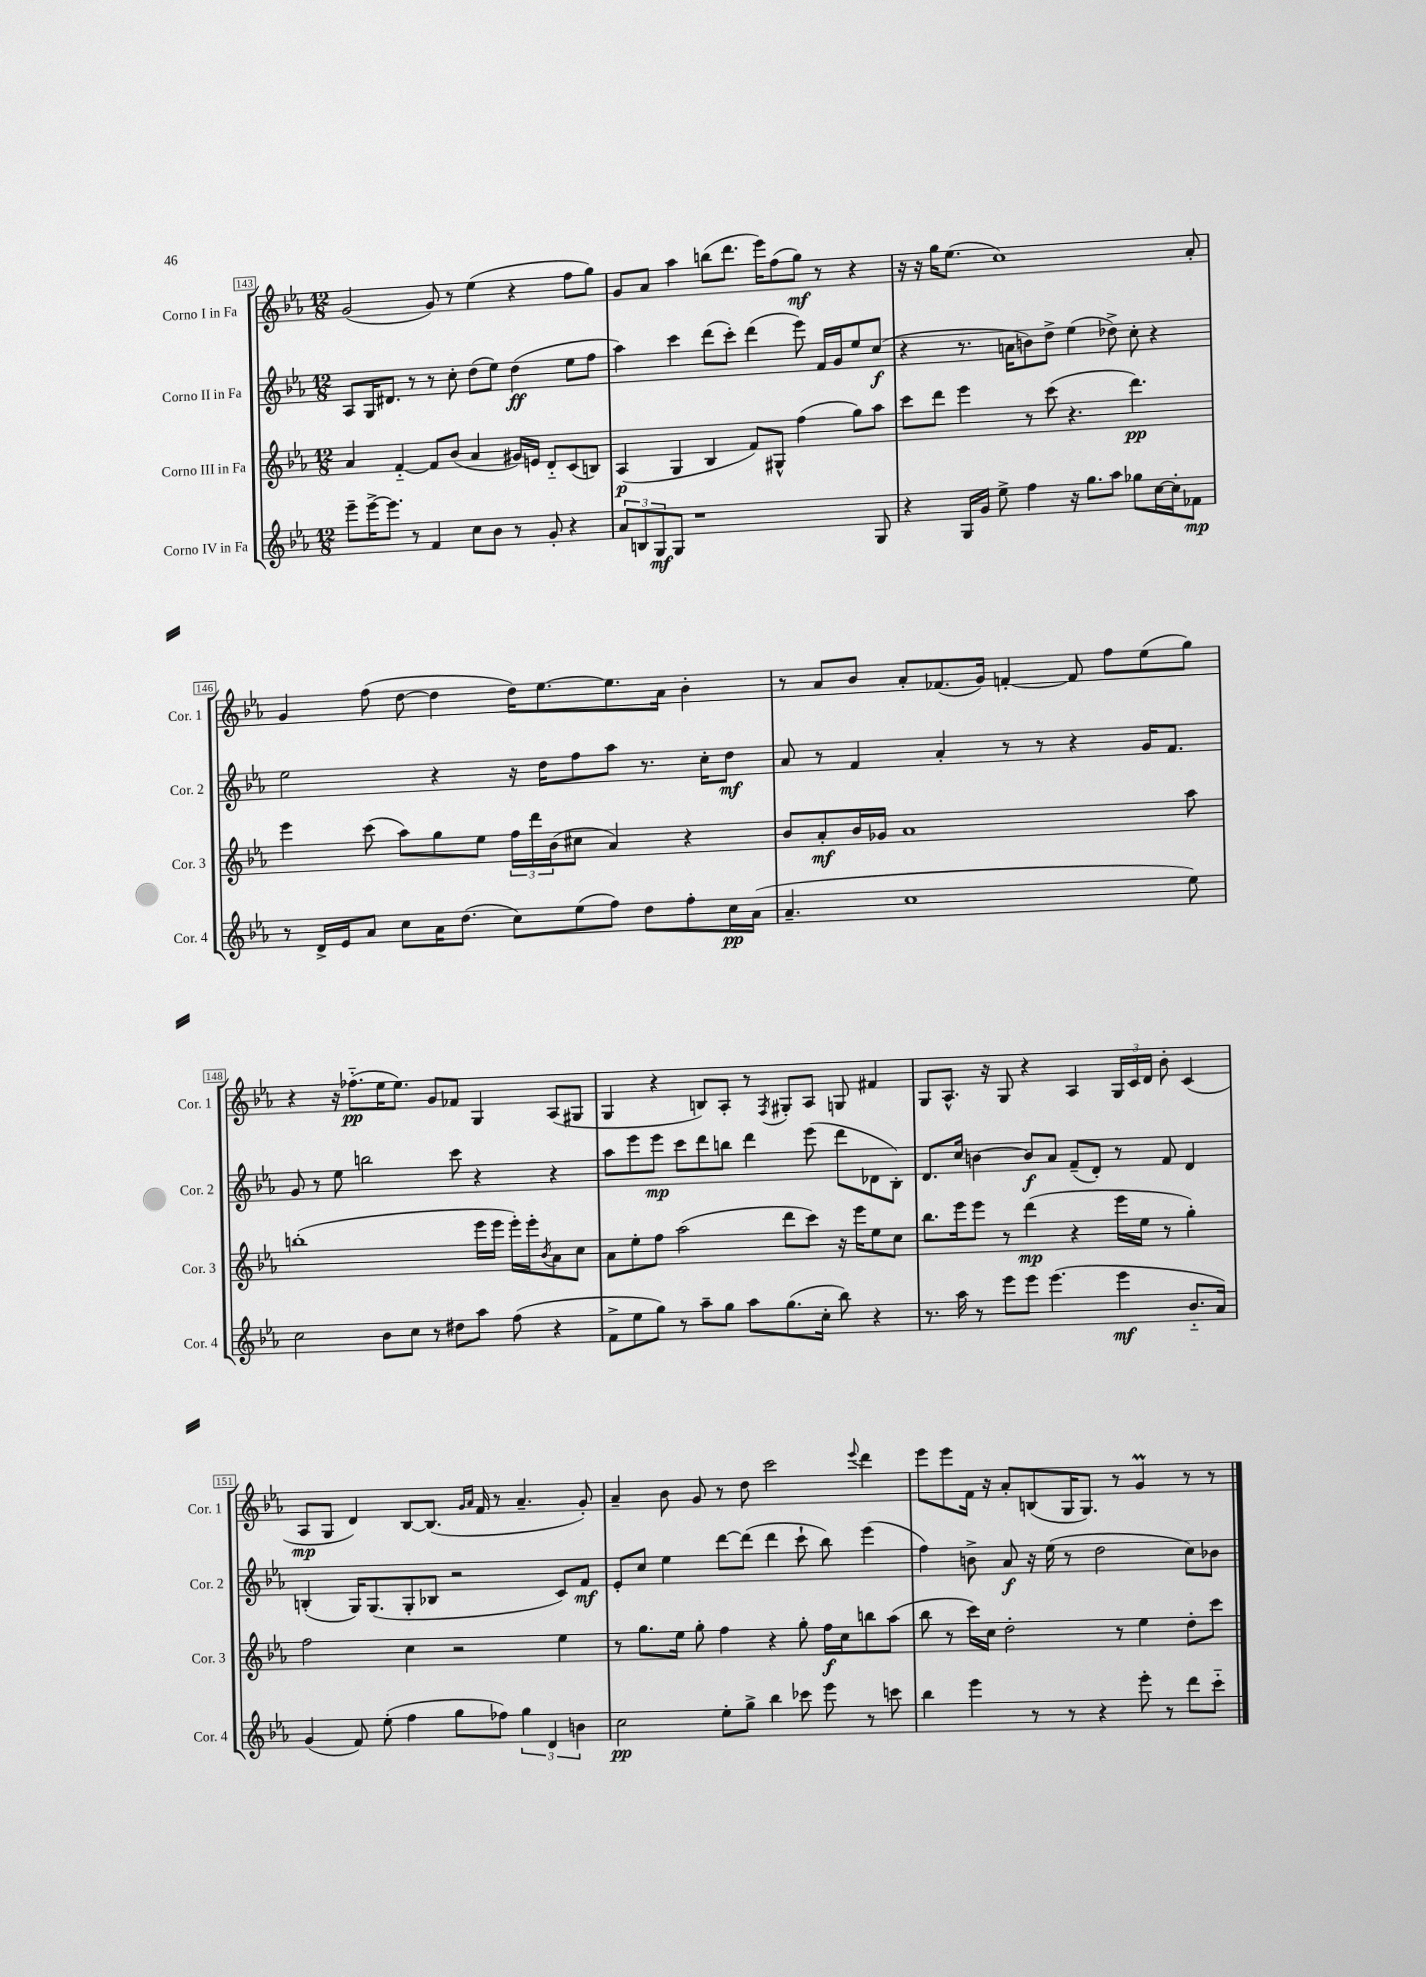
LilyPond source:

<<
\new StaffGroup <<
\new Staff = "s0" \with { instrumentName = "Corno I in Fa" shortInstrumentName = "Cor. 1" } {
    \clef treble \key ees \major \numericTimeSignature \time 12/8
    g'2( g'8) r8 ees''4( r4 f''8 g''8) |
    g'8 aes'8 aes''4 b''8( d'''8. ees'''16) f''8( g''8\mf) r8 r4 |
    r16 r16 g''16 ees''8.( c''1) aes'8-. |
    g'4 f''8( d''8~ d''4 d''16) ees''8.~ ees''8. aes'16 bes'4-. |
    r8 aes'8 bes'8 aes'8-. fes'8.( g'16) f'4~-. f'8 f''8 ees''8( g''8) |
    r4 r16 fes''8.-_\pp( ees''16 ees''8.) g'8 fes'8 g4 aes8( gis8 |
    g4 r4 b8) aes8-. r8 \acciaccatura { f8 } gis8-. aes8 g8 fis'4 |
    g8 aes8.-^ r16 g8 r4 aes4 \tuplet 3/2 { g16 c'16 d'16 } bes'8-. c'4( |
    aes8\mp g8 d'4) bes8~ bes8.( \grace { g'16 aes'16 } f'16 r8 aes'4.-- g'8-.) |
    aes'4-- bes'8 g'8 r8 d''8 c'''2 \appoggiatura { ees'''8 } d'''4 |
    ees'''8 ees'''8 f'16 r16 aes'8-. b8( g16 g8.) r8 g'4\prall r8 r8 \bar "|." |
}
\new Staff = "s1" \with { instrumentName = "Corno II in Fa" shortInstrumentName = "Cor. 2" } {
    \clef treble \key ees \major \numericTimeSignature \time 12/8
    aes8 g16 dis'8. r8 r8 c''8-. d''8( ees''8) d''4\ff( ees''8 f''8 |
    aes''4) c'''4 d'''8( c'''8-.) d'''4( ees'''8) f'16 g'16 ees''8 c''8\f( |
    r4 r8. a'16 b'8) d''8-> ees''4( des''8->) c''8-. r4 |
    ees''2 r4 r16 d''16 f''8 aes''8 r8. c''16-. d''8\mf |
    aes'8 r8 f'4 aes'4-. r8 r8 r4 g'16 f'8. |
    g'8 r8 ees''8 b''2 c'''8 r4 r4 |
    aes''8 ees'''8 ees'''8\mp c'''8 d'''8 b''8 d'''4 ees'''8( d'''8 des'8 bes8-.) |
    d'8. c''16 b'4~ b'8\f aes'8 f'8--( d'8-.) r8 f'8 d'4 |
    b4-.( g16) g8.( g8-. bes8 r2 c'8) f'8\mf |
    ees'8-. c''8 ees''4 d'''8~ d'''8( d'''4 c'''8-! bes''8) ees'''4( |
    f''4) b'8-> aes'8\f r16 ees''16( r8 d''2 c''8) bes'8 \bar "|." |
}
\new Staff = "s2" \with { instrumentName = "Corno III in Fa" shortInstrumentName = "Cor. 3" } {
    \clef treble \key ees \major \numericTimeSignature \time 12/8
    aes'4 f'4~-_ f'8 bes'8( aes'4 gis'16) e'16 d'8-_ c'8( b8) |
    aes4\p( g4 bes4 f'8) gis8-^ f''4( g''8) aes''8 |
    c'''8 d'''8 ees'''4 r8 c'''8( r4. d'''4.\pp) |
    ees'''4 c'''8( aes''8) g''8 ees''8 \tuplet 3/2 { f''16 d'''16 bes'16( } cis''8 aes'4) r4 |
    bes'8 aes'8-.\mf bes'16 ges'16 aes'1 aes''8 |
    b''1-.( ees'''16 ees'''16 ees'''16-.) ees'''16-. \acciaccatura { bes'8 } aes'8 c''8 |
    aes'8 ees''8-. f''8 aes''2( d'''8 c'''8) r16 ees'''16 ees''8 c''8 |
    bes''8. ees'''16 ees'''8 r8 d'''4\mp( r4 ees'''16 ees''16 r8 g''4-.) |
    f''2 c''4 r2 ees''4 |
    r8 g''8. ees''16 g''8-. f''4 r4 g''8-. f''16\f c''16 b''8 aes''8( |
    bes''8 r8 c'''16) c''16 d''2-. r8 ees''4 d''8-. c'''8 \bar "|." |
}
\new Staff = "s3" \with { instrumentName = "Corno IV in Fa" shortInstrumentName = "Cor. 4" } {
    \clef treble \key ees \major \numericTimeSignature \time 12/8
    ees'''8-- ees'''16~-> ees'''8. r8 f'4 c''8 bes'8 r8 g'8-. r4 |
    \tuplet 3/2 { aes'8 b8 g8\mf } g8 r1 g8 |
    r4 g16 g'16 ees''8-> f''4 r16 g''8. aes''8 ges''8 c''16~ c''16-. fes'8\mp |
    r8 d'16-> ees'16 aes'8 c''8 aes'16 d''8.( c''8) ees''8( f''8) d''8 f''8-. c''16\pp aes'16( |
    aes'4.-- c''1 ees''8) |
    c''2 bes'8 c''8 r8 dis''8 aes''8 f''8( r4 |
    f'8-> ees''8 g''8) r8 aes''8-- g''8 aes''8 g''8.( c''16-. bes''8) r4 |
    r8. aes''16 r8 ees'''8 ees'''8 ees'''4.( ees'''4\mf bes'8.-_ aes'16) |
    g'4( f'8) ees''8-.( f''4 g''8 fes''8) \tuplet 3/2 { g''4 d'4 b'4 } |
    c''2\pp ees''8-. g''8-> bes''4 ces'''8 ees'''8 r8 c'''8 |
    bes''4 ees'''4 r8 r8 r4 ees'''8-. r8 d'''8 c'''8-_ \bar "|." |
}
>>
>>
\layout { \context { \Score currentBarNumber = #143 \override BarNumber.stencil = #(make-stencil-boxer 0.1 0.3 ly:text-interface::print) } }
